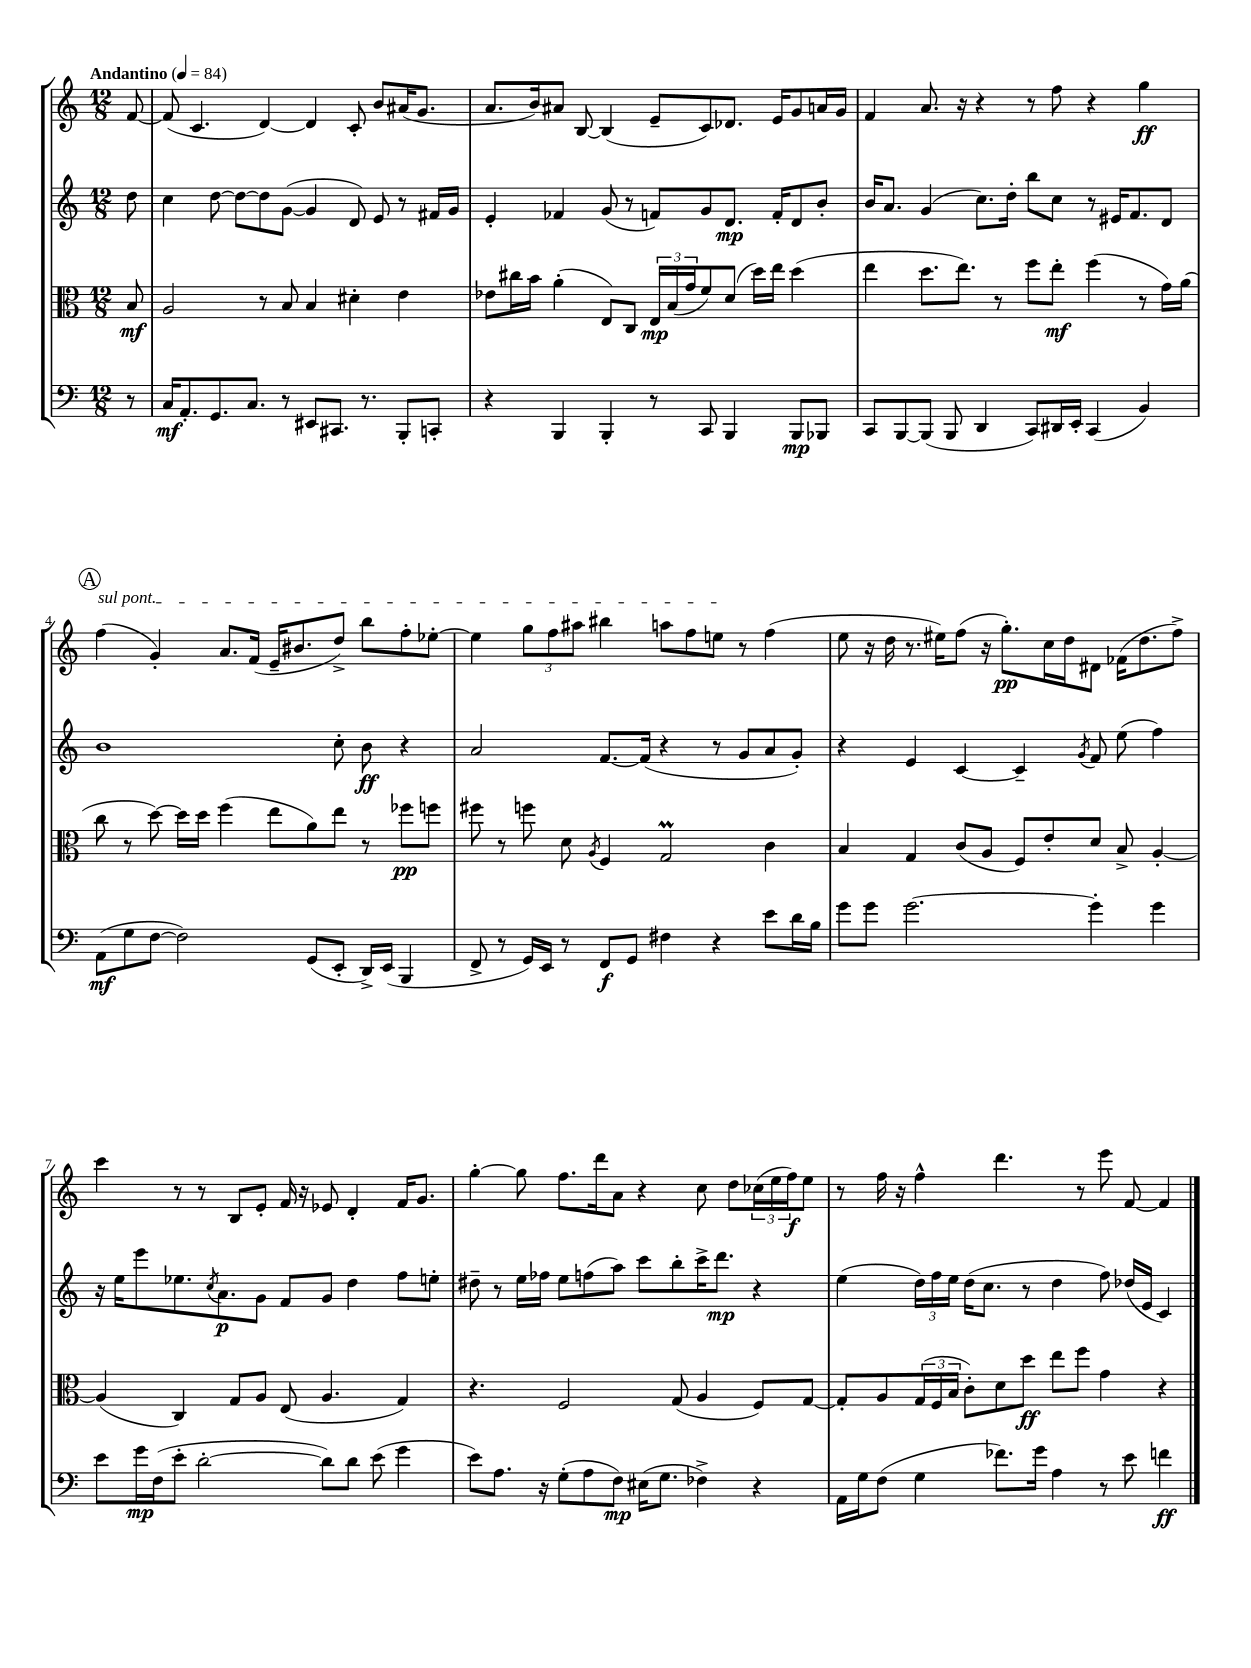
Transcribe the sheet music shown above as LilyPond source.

<<
\new StaffGroup <<
\new Staff = "s0" {
    \clef treble \key c \major \numericTimeSignature \time 12/8 \partial 8 \tempo "Andantino" 4 = 84
    f'8~ |
    f'8( c'4. d'4~) d'4 c'8-. b'8 ais'16( g'8. |
    a'8. b'16) ais'8 b8~ b4( e'8-- c'8) des'8. e'16 g'8 a'16 g'16 |
    f'4 a'8. r16 r4 r8 f''8 r4 g''4\ff |
    \mark \markup { \circle "A" } \once \override TextSpanner.bound-details.left.text = \markup { \italic "sul pont." } f''4\startTextSpan( g'4-.) a'8. f'16( e'16-- bis'8. d''8->) b''8 f''8-. ees''8~-. |
    ees''4 \tuplet 3/2 { g''8 f''8 ais''8 } bis''4 a''8 f''8 e''8\stopTextSpan r8 f''4( |
    e''8 r16 d''16 r8. eis''16) f''8( r16 g''8.-.\pp) c''16 d''16 dis'8 fes'16( d''8. f''8->) |
    c'''4 r8 r8 b8 e'8-. f'16 r16 ees'8 d'4-. f'16 g'8. |
    g''4~-. g''8 f''8. d'''16 a'8 r4 c''8 d''8 \tuplet 3/2 { ces''16( e''16 f''16\f) } e''8 |
    r8 f''16 r16 f''4-^ d'''4. r8 e'''8 f'8~ f'4 \bar "|." |
}
\new Staff = "s1" {
    \clef treble \key c \major \numericTimeSignature \time 12/8 \partial 8
    d''8 |
    c''4 d''8~ d''8~ d''8 g'8~( g'4 d'8) e'8 r8 fis'16 g'16 |
    e'4-. fes'4 g'8( r8 f'8) g'8 d'8.\mp f'16-. d'8 b'8-. |
    b'16 a'8. g'4( c''8.) d''16-. b''8 c''8 r8 eis'16 f'8. d'8 |
    \mark \markup { \circle "A" } b'1 c''8-. b'8\ff r4 |
    a'2 f'8.~ f'16( r4 r8 g'8 a'8 g'8-.) |
    r4 e'4 c'4~ c'4-- \acciaccatura { g'8 } f'8 e''8( f''4) |
    r16 e''16 e'''8 ees''8. \acciaccatura { c''8 } a'8.\p g'8 f'8 g'8 d''4 f''8 e''8-. |
    dis''8-- r8 e''16 fes''16 e''8 f''8( a''8) c'''8 b''8-. c'''16-> d'''8.\mp r4 |
    e''4( \tuplet 3/2 { d''16) f''16 e''16 } d''16( c''8. r8 d''4 f''8) des''16( e'16 c'4) \bar "|." |
}
\new Staff = "s2" {
    \clef alto \key c \major \numericTimeSignature \time 12/8 \partial 8
    b8\mf |
    a2 r8 b8 b4 dis'4-. e'4 |
    ees'8 cis''16 b'16 a'4-.( e8) c8 \tuplet 3/2 { e16\mp b16( g'16 } f'8) d'8( d''16) e''16 d''4( |
    e''4 d''8. e''8.) r8 f''8 e''8-.\mf f''4( r8 g'16) a'16( |
    \mark \markup { \circle "A" } c''8 r8 d''8~) d''16 d''16 f''4( e''8 a'8) e''8 r8 fes''8\pp f''8 |
    fis''8 r8 f''8 d'8 \acciaccatura { a8 } f4 g2\prall c'4 |
    b4 g4 c'8( a8 f8) e'8-. d'8 b8-> a4~-. |
    a4( c4) g8 a8 e8( a4. g4) |
    r4. f2 g8( a4 f8) g8~ |
    g8-. a8 \tuplet 3/2 { g16( f16 b16 } c'8-.) d'8 d''8\ff e''8 f''8 g'4 r4 \bar "|." |
}
\new Staff = "s3" {
    \clef bass \key c \major \numericTimeSignature \time 12/8 \partial 8
    r8 |
    c16\mf a,8.-. g,8. c8. r8 eis,8 cis,8. r8. b,,8-. c,8-. |
    r4 b,,4 b,,4-. r8 c,8 b,,4 b,,8\mp bes,,8 |
    c,8 b,,8~ b,,8( b,,8 d,4 c,8) dis,16 e,16-. c,4( b,4) |
    \mark \markup { \circle "A" } a,8\mf( g8 f8~ f2) g,8( e,8-. d,16->) e,16( b,,4 |
    f,8-> r8 g,16) e,16 r8 f,8\f g,8 fis4 r4 e'8 d'16 b16 |
    g'8 g'8 g'2.~ g'4-. g'4 |
    e'8 g'16\mp f16( e'8-. d'2~-. d'8) d'8 e'8( g'4 |
    e'8) a8. r16 g8-.( a8 f8\mp) eis16( g8. fes4->) r4 |
    a,16 g16 f8( g4 fes'8.) g'16 a4 r8 e'8 f'4\ff \bar "|." |
}
>>
>>
